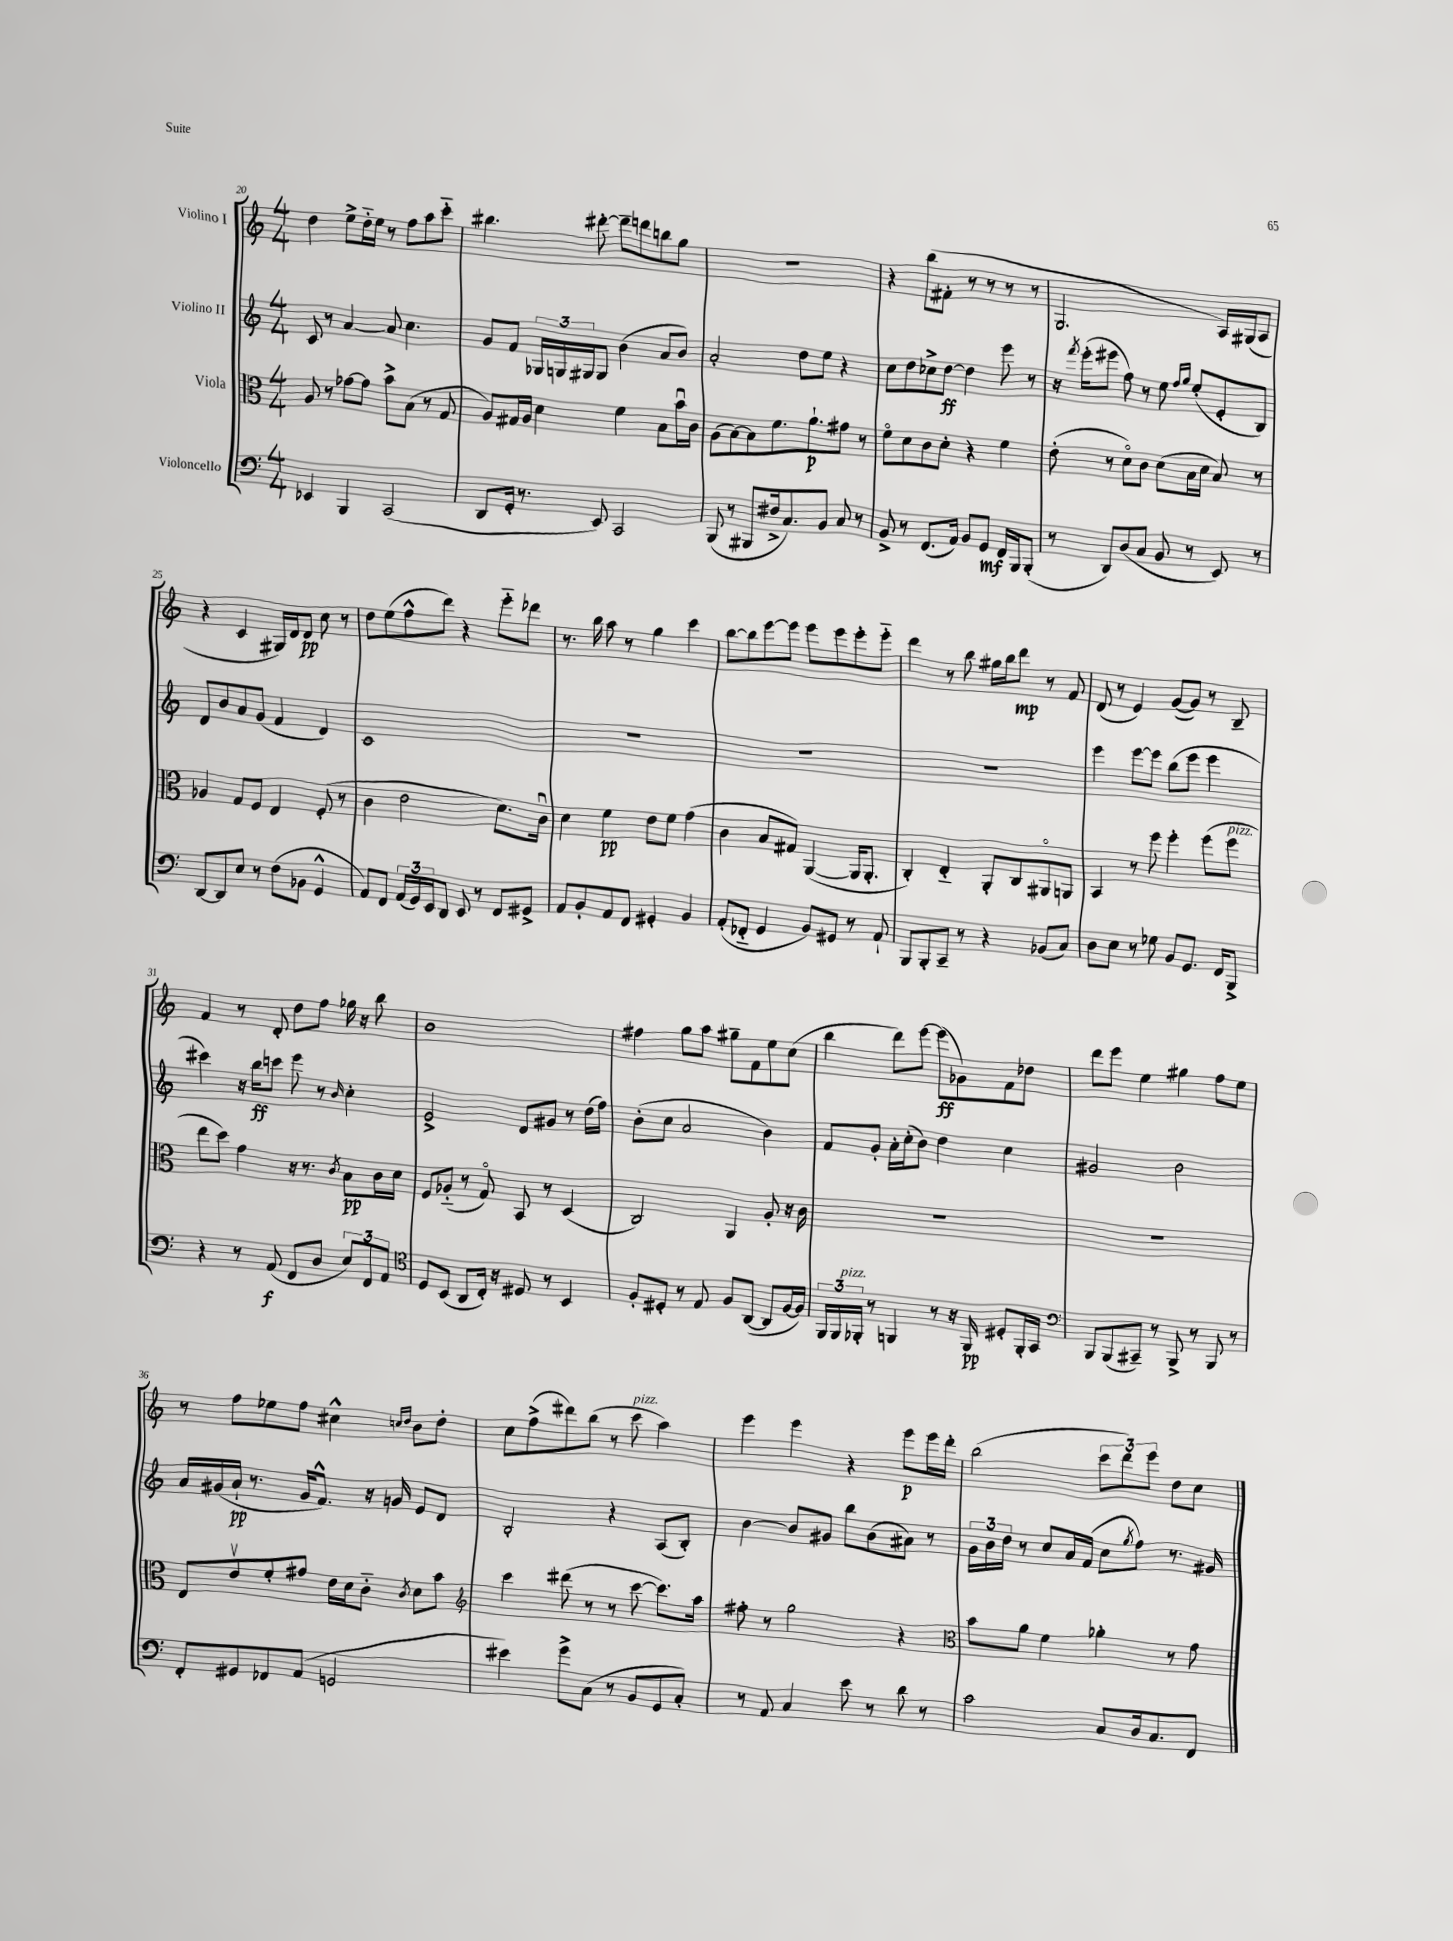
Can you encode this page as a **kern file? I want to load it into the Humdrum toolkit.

**kern	**kern	**kern	**kern
*staff4	*staff3	*staff2	*staff1
*clefF4	*clefC3	*clefG2	*clefG2
*k[]	*k[]	*k[]	*k[]
*M4/4	*M4/4	*M4/4	*M4/4
4EE-	8A	8c	4dd
.	8r	8r	.
4BBB	[8g-	[4a	8ee^
.	8g-]	.	16dd'~
.	.	.	16ee
(2CC	8b^	8a]	8r
.	(8B	4.cc	8ff
.	8r	.	8aa
.	8G	.	8ccc'~
=	=	=	=
8DD	8A)	8g	4.bb#
16GG'	16G#	8f	.
8.r	16A	.	.
.	4d	24G-	.
.	.	24G	.
.	.	24G#	.
8EE)	.	8G#	[8ddd#'
2CC	4f	(4b	8ddd#~]
.	.	.	8ddd
.	8B	8a	8bb
.	16bu	8b)	8gg
.	16c	.	.
=	=	=	=
(8BBB	(8A	2a'	1r
8r	[8B)	.	.
8BBB#	8B]	.	.
16F#^	8.f	.	.
8.C)	.	.	.
.	.	8dd	.
.	8.a`	.	.
8BB	.	8ee	.
8C	8g#	4r	.
8r	8r	.	.
=	=	=	=
8BB^	8fo	8cc	4r
8r	8d	8dd	.
(8.FF	8c	8cc-^	(8bb
.	8d'	[8dd	8f#'
16AA)	.	.	.
8BB	4r	4dd]	8r
8GG	.	.	8r
16FF	4f	8eee	8r
16BBB	.	.	.
(8BBB'	.	8r	8r
=	=	=	=
8r	(8e'	16r	2.G
.	.	8qfff	.
.	.	(16eee'	.
8DD)	8r	8eee#	.
(8D	8do)	8ff)	.
8C	8c	8r	.
8BB	(8d	8ee	.
.	.	16qqff	.
.	.	16qqgg	.
8r	16B	(8ee'	.
.	16d	.	.
8EE)	8B)	8e'	16A)
.	.	.	(16G#
8r	8r	8B)	8A
=	=	=	=
[8DD	4A-	8d	4r
8DD]	.	8b	.
8E	8G	8a	4c
8r	8F	(8g	.
(8F	4E	4f	16G#)
.	.	.	16d
8BB-	.	.	8d
4GG^^	(8F'	4d)	8cc
.	8r	.	8r
=	=	=	=
8AA)	4c	1c	8dd
8FF	.	.	(8ee
(24AA	2e	.	8ff^^
24GG)	.	.	.
24EE	.	.	.
8DD	.	.	8ddd)
8EE	.	.	4r
8r	.	.	.
8FF	8.d)	.	8eee'~
8GG#^	.	.	8ddd-
.	16cu	.	.
=	=	=	=
8AA	4d	1r	8.r
8BB'	.	.	.
.	.	.	16bb
8AA	4f	.	8aa
8FF	.	.	8r
4GG#'	8e	.	4gg
.	8f	.	.
4BB	(4g	.	4ccc
=	=	=	=
(8AA'	4c	1r	[8bb
8FF-'~	.	.	8bb]
4GG	8B	.	[8eee
.	8G#)	.	8eee]
8BB)	([4AA	.	8eee
8GG#	.	.	8eee
8r	16AA]	.	8eee'
.	8.AA'	.	.
8AA`	.	.	8eee'~
=	=	=	=
8BBB	4C')	1r	4ddd
8BBB'	.	.	.
8CC~	4E'~	.	8r
8r	.	.	8bb
4r	8AA'	.	16gg#
.	.	.	16bb
.	8C	.	8ddd
(8BB-	8AA#o	.	8r
8C)	8AA	.	8f
=	=	=	=
8D	4BB	4eee	(8d
8E	.	.	8r
8r	8r	[8eee	4e)
8G-	8ff	8eee]	.
8BB	4ff'	(8bb	([8g
8.GG	.	8eee	8g])
.	(8ff	4eee	8r
16FF	.	.	.
8BBB^	8ff	.	8B~
=	=	=	=
4r	8ee	4ccc#)	4f
.	8dd)	.	.
8r	4g	16r	8r
.	.	16bb	.
(8AA	.	8ccc	8d'
8FF	16r	8eee	8dd
.	8.r	.	.
8D	.	8r	8ff
.	8qc	16qqb	.
12E)	8B	4cc'	16gg-
.	.	.	16r
12FF	.	.	.
.	16c	.	8bb
12AA	.	.	.
.	16d	.	.
=	=	=	=
*clefC4	*	*	*
8D	8F	2e^	1b
(8BB	(8A-'~	.	.
8AA	8r	.	.
16C')	8Go)	.	.
16r	.	.	.
8D#	8BB	8d	.
8r	8r	8g#	.
4BB	(4D	8r	.
.	.	(16dd	.
.	.	16ff)	.
=	=	=	=
8F'	2C)	(8b'	4ff#
8D#'	.	8cc	.
8r	.	2a	8gg
8E	.	.	8aa
8F	4AA	.	8gg#~
([8AA	.	.	8f
8AA]	8A'	4b)	8ee
[16F	16r	.	(8cc
16F])	16c	.	.
=	=	=	=
24FF	1r	8f	4bb
24FF	.	.	.
24FF-'	.	.	.
8r	.	8g'	.
4FF	.	16a'	8ddd)
.	.	(16cc'	.
.	.	8b)	[8eee
8r	.	4dd	(8eee]
16r	.	.	8g-)
16FF	.	.	.
8D#'	.	4cc	8f
16FF'	.	.	8dd-
16GG	.	.	.
=	=	=	=
*clefF4	*	*	*
8BBB	1r	2g#	8ddd
(8BBB	.	.	8eee
8CC#~)	.	.	4ee
8r	.	.	.
8BBB^	.	2b	4gg#
8r	.	.	.
8BBB	.	.	8ff
8r	.	.	8ee
=	=	=	=
8FF'	8E	16a	8r
.	.	(16g#	.
8GG#	8ev	16a`	8ff
.	.	8.r	.
8FF-	8f'	.	8ee-
(8AA	8g#	16g#	8ff
.	.	8.f^^)	.
2GG	16e	.	4cc#^^
.	16d	.	.
.	8c'~	16r	.
.	.	16g	.
.	.	.	16qqcc
.	8qc	.	16qqdd
.	8d	8e	8b
.	8b	8d	8dd'
=	=	=	=
*	*clefG2	*	*
4e#)	4ccc	2B'	8cc
.	.	.	(8ff^
8g^	(8ddd#	.	8ddd#)
(8C	8r	.	(8bb
8r	8r	4r	8r
8BB	[8ccc	.	8ccc
8GG	8.ccc])	(8A	4aa)
8C')	.	8B')	.
.	16aa	.	.
=	=	=	=
8r	8ff#'	[4b	4eee
8AA	8r	.	.
4C	2gg	8b]	4eee
.	.	8g#	.
8e	.	8bb	4r
8r	.	(8b	.
8d	4r	8a#)	8eee
8r	.	8r	16eee
.	.	.	16ddd'
=	=	=	=
*	*clefC3	*	*
2c	8b	24g	(2bb
.	.	24b	.
.	.	24dd	.
.	8a	8r	.
.	4f	8cc	.
.	.	16a	.
.	.	(16f	.
8C	4a-'	8cc	12ccc
.	.	.	12ddd)
.	.	8qgg	.
16D	.	8ff)	.
.	.	.	12eee
8.C	.	.	.
.	8r	8.r	8dd
8FF	8g	.	8cc
.	.	16g#	.
==	==	==	==
*-	*-	*-	*-
